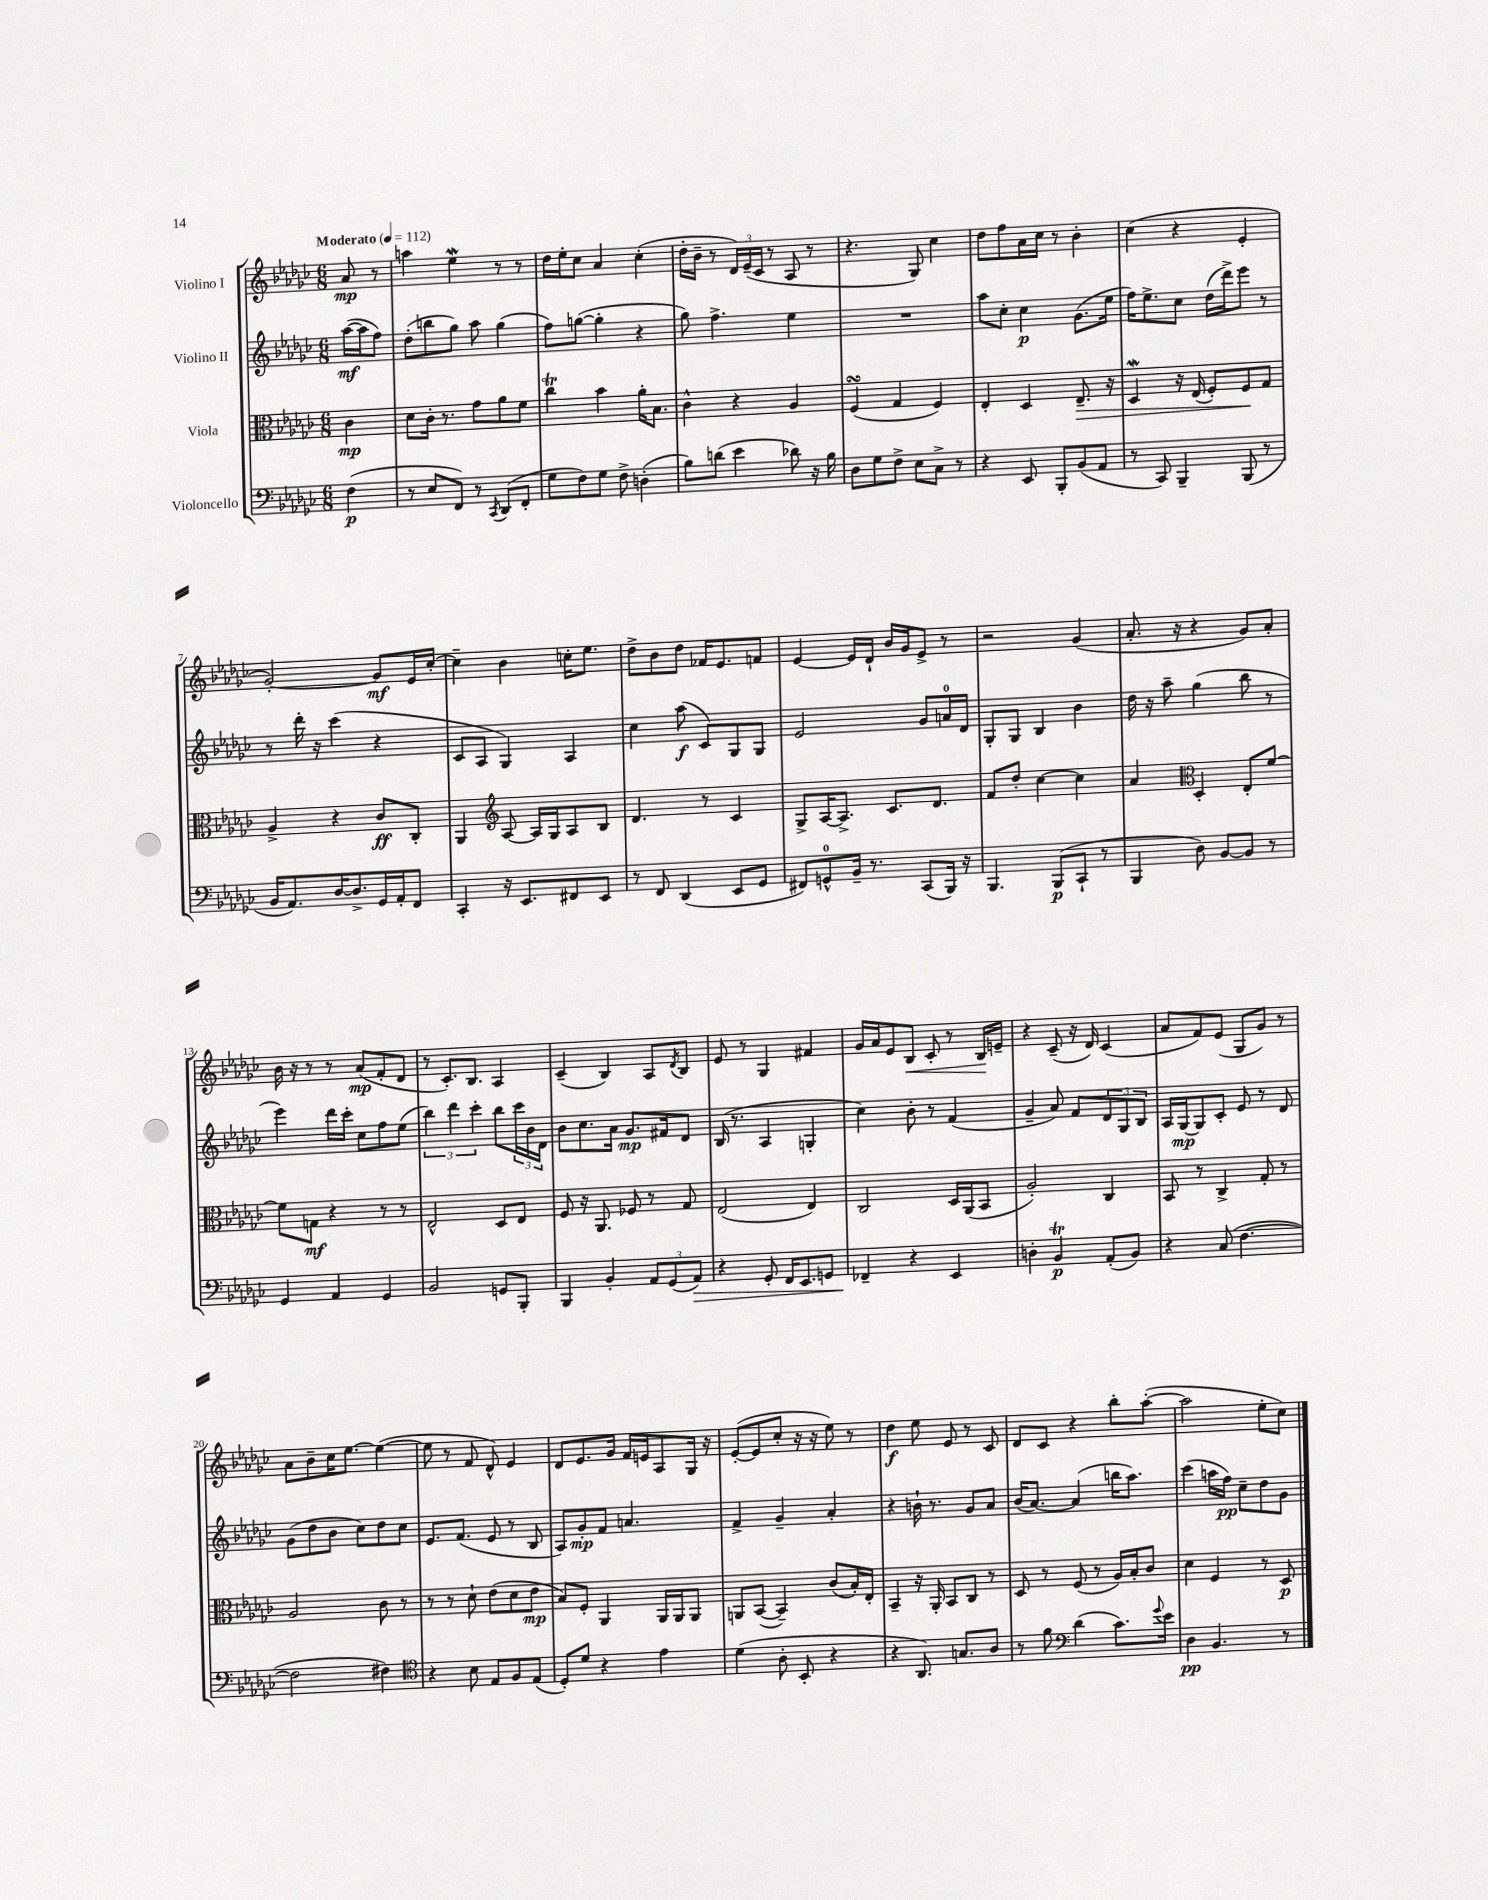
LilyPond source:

<<
\new StaffGroup <<
\new Staff = "s0" \with { instrumentName = "Violino I" } {
    \clef treble \key ges \major \numericTimeSignature \time 6/8 \partial 4 \tempo "Moderato" 4 = 112
    aes'8\mp r8 |
    a''4 ees''4\mordent r8 r8 |
    des''16 ees''16-. ces''8 aes'4 ces''4-.( |
    des''16-. bes'16-- r8 \tuplet 3/2 { des'16) ees'16--( ces'16 } r8 aes8 r8 |
    r4. ges8) ces''4 |
    des''8 f''8 aes'16 ces''16 r8 bes'4-. |
    ces''4( r4 ees'4-. |
    ges'2~-.) ges'8\mf ees'16 ces''16~-. |
    ces''4-- bes'4 c''16-. ees''8. |
    des''8-> bes'8 des''8 fes'16 ees'8. f'8 |
    ees'4~ ees'16 des'16-! bes'16 ges'16 ees'8-> r8 |
    r2 ges'4( |
    aes'8.-. r16 r4 ges'8) aes'8-. |
    bes'16 r16 r8 r8 aes'8\mp( f'8-. des'8 |
    r8 ces'8.-.) bes8. aes4 |
    ces'4--( bes4) aes8 \acciaccatura { des'8 } bes8 |
    ees'8 r8 ges4 fis'4 |
    ges'16 aes'16 ees'8 bes8\< ces'8-. r8 bes16\! e'16-- |
    r4 ces'8--( r16 des'16) ces'4( |
    aes'8 f'8) ees'8( ges8 ges'8) r8 |
    aes'8 bes'8-- ces''16 ees''8.~ ees''4~( |
    ees''8 r8 f'8 des'8-^) ees'4 |
    des'8 ees'8. ges'16 f'16 e'16 aes8 ges16 r16 |
    ees'8~-.( ees'8 ces''8-. r16 r16 ees''8) r8 |
    des''4\f ees''8 ees'8 r8 ces'8 |
    des'8 ces'8 r4 bes''8-. aes''8~-.( |
    aes''2 ees''8-. ces''8) \bar "|." |
}
\new Staff = "s1" \with { instrumentName = "Violino II" } {
    \clef treble \key ges \major \numericTimeSignature \time 6/8 \partial 4
    aes''16~\mf( aes''16 f''8) |
    des''8-.( b''8 ges''8) aes''8 ges''4( |
    f''8) g''8~( g''4-. r4 |
    ges''8) f''4.-> ees''4 |
    R2. |
    aes''8 ces''8-. ces''4\p ges'8.( ees''16 |
    f''16) ees''8.-> ces''8 des''16( des'''16->) ees'''8 r8 |
    r8 des'''16-. r16 ces'''4( r4 |
    ces'8 aes8 ges4) aes4 |
    ces''4 aes''8\f( ces'8) ges8 ges8 |
    ees'2 ges'8 a'16-0 des'16 |
    ges8-. ges8 bes4 bes'4 |
    des''16 r16 aes''8-- ges''4( bes''8 r8 |
    ees'''4) des'''16 ces'''16-. ces''8 f''8 ees''8( |
    \tuplet 3/2 { bes''4) des'''4 ces'''4-. } bes''8 \tuplet 3/2 { ces'''16 bes'16 des'16 } |
    bes'8 ces''8. aes'16 ges'8.\mp fis'16 des'8 |
    bes16( r8. aes4 g4-. |
    ces''4) bes'8-. r8 f'4( |
    ges'4-- aes'8) f'8 \tuplet 3/2 { des'8 ges8 bes8 } |
    aes16 ges16~\mp ges8 ces'8-. ees'8 r8 des'8 |
    ges'8( des''8 bes'8 ces''8) des''8 ces''8 |
    ees'8. f'8.( ees'8 r8 bes8 |
    aes8) ges'8-.\mp f'8 a'4. |
    f'4-> ges'4-- aes'4-. |
    r4 b'16-! r8. ges'8 aes'8 |
    bes'16( aes'8.~) aes'4( b''16 aes''8.) |
    ces'''4( a''16 f''16\pp) ces''8-- des''8 ges'8 \bar "|." |
}
\new Staff = "s2" \with { instrumentName = "Viola" } {
    \clef alto \key ges \major \numericTimeSignature \time 6/8 \partial 4
    ces'4\mp |
    des'8 ces'16-. r8. ges'8 aes'8 f'8 |
    ces''4\trill bes'4 aes'16-. bes8. |
    ces'4-^ r4 aes4 |
    f4\turn( ges4 f4) |
    ees4-. des4 ees8.--\> r16 |
    des4\mordent r16 ees16( f8-.) f8\! ges8 |
    aes4-> r4 ces'8\ff ces8-. |
    aes,4 \clef treble aes8~ aes16 ges16 aes8 bes8 |
    des'4. r8 ces'4 |
    ges8-> aes16~ aes8.-> ces'8. des'8. |
    f'8 des''8-. ces''4~ ces''4 |
    aes'4 \clef alto des4-. ees8-. f'8~ |
    f'8 g8\mf r4 r8 r8 |
    ees2-^ des8 ees8 |
    f8 r16 aes,8. fes8 r8 ges8 |
    ees2( ees4) |
    ces2 des16 aes,16( bes,8 |
    aes2-.) ces4 |
    bes,8 r8 ces4-> ges8-. r8 |
    aes2 ces'8 r8 |
    r8 r8 des'8-! ees'8( des'8 ees'8\mp |
    bes8) f8-. aes,4 aes,16 aes,16 aes,8 |
    a,8 bes,8~( bes,4--) ces'8( bes16-.) ees16-. |
    bes,4-- r16 aes,16-. bes,8 ces8 r8 |
    des8 r8 f8( r8 aes16) bes16-. ces'8 |
    des'4 f4 r8 des8\p \bar "|." |
}
\new Staff = "s3" \with { instrumentName = "Violoncello" } {
    \clef bass \key ges \major \numericTimeSignature \time 6/8 \partial 4
    f4\p( |
    r8 ees8 f,8) r8 \acciaccatura { ces,8 } des,8( f,8-. |
    ges8 f8) ges8 f8-> d4-.( |
    bes8) d'8( ees'4 des'8) r16 bes16 |
    des8 ges8 f8-> ees8 ces8-> r8 |
    r4 ees,8 bes,,8-. bes,8( aes,8 |
    r8 ces,8) bes,,4-- bes,,8( r8 |
    bes,16 aes,8.) des16~ des8.-> ges,16 aes,16-. f,8 |
    ces,4-. r16 ees,8. fis,8 ees,8 |
    r8 f,8 des,4( ees,8 ges,8 |
    fis,8) g,8-0-^ bes,16-- r8. ces,8( bes,,16) r16 |
    bes,,4. bes,,8\p( ces,8-! r8 |
    bes,,4 des8) bes,8~ bes,8 r8 |
    ges,4 aes,4 ges,4 |
    bes,2 g,8 bes,,8-. |
    bes,,4 bes,4-. \tuplet 3/2 { aes,8 ges,8( aes,8\>) } |
    r4 ges,8-. f,16 ees,8. g,8 |
    fes,4--\! r4 ees,4 |
    d4-. bes,4\trill\p aes,8-.( bes,8) |
    r4 ces8( f4.~ |
    f2 fis4) |
    \clef tenor r4 bes8 ees8 f8 ees8( |
    des8-.) des'8 r4 ees'4 |
    des'4( aes8-. bes,8-. r4 |
    r4 aes,8.) g8. aes8 |
    r8 f'8 \clef bass des'4( ces'8.) \appoggiatura { ges'8 } ees'16 |
    des4\pp bes,4. r8 \bar "|." |
}
>>
>>
